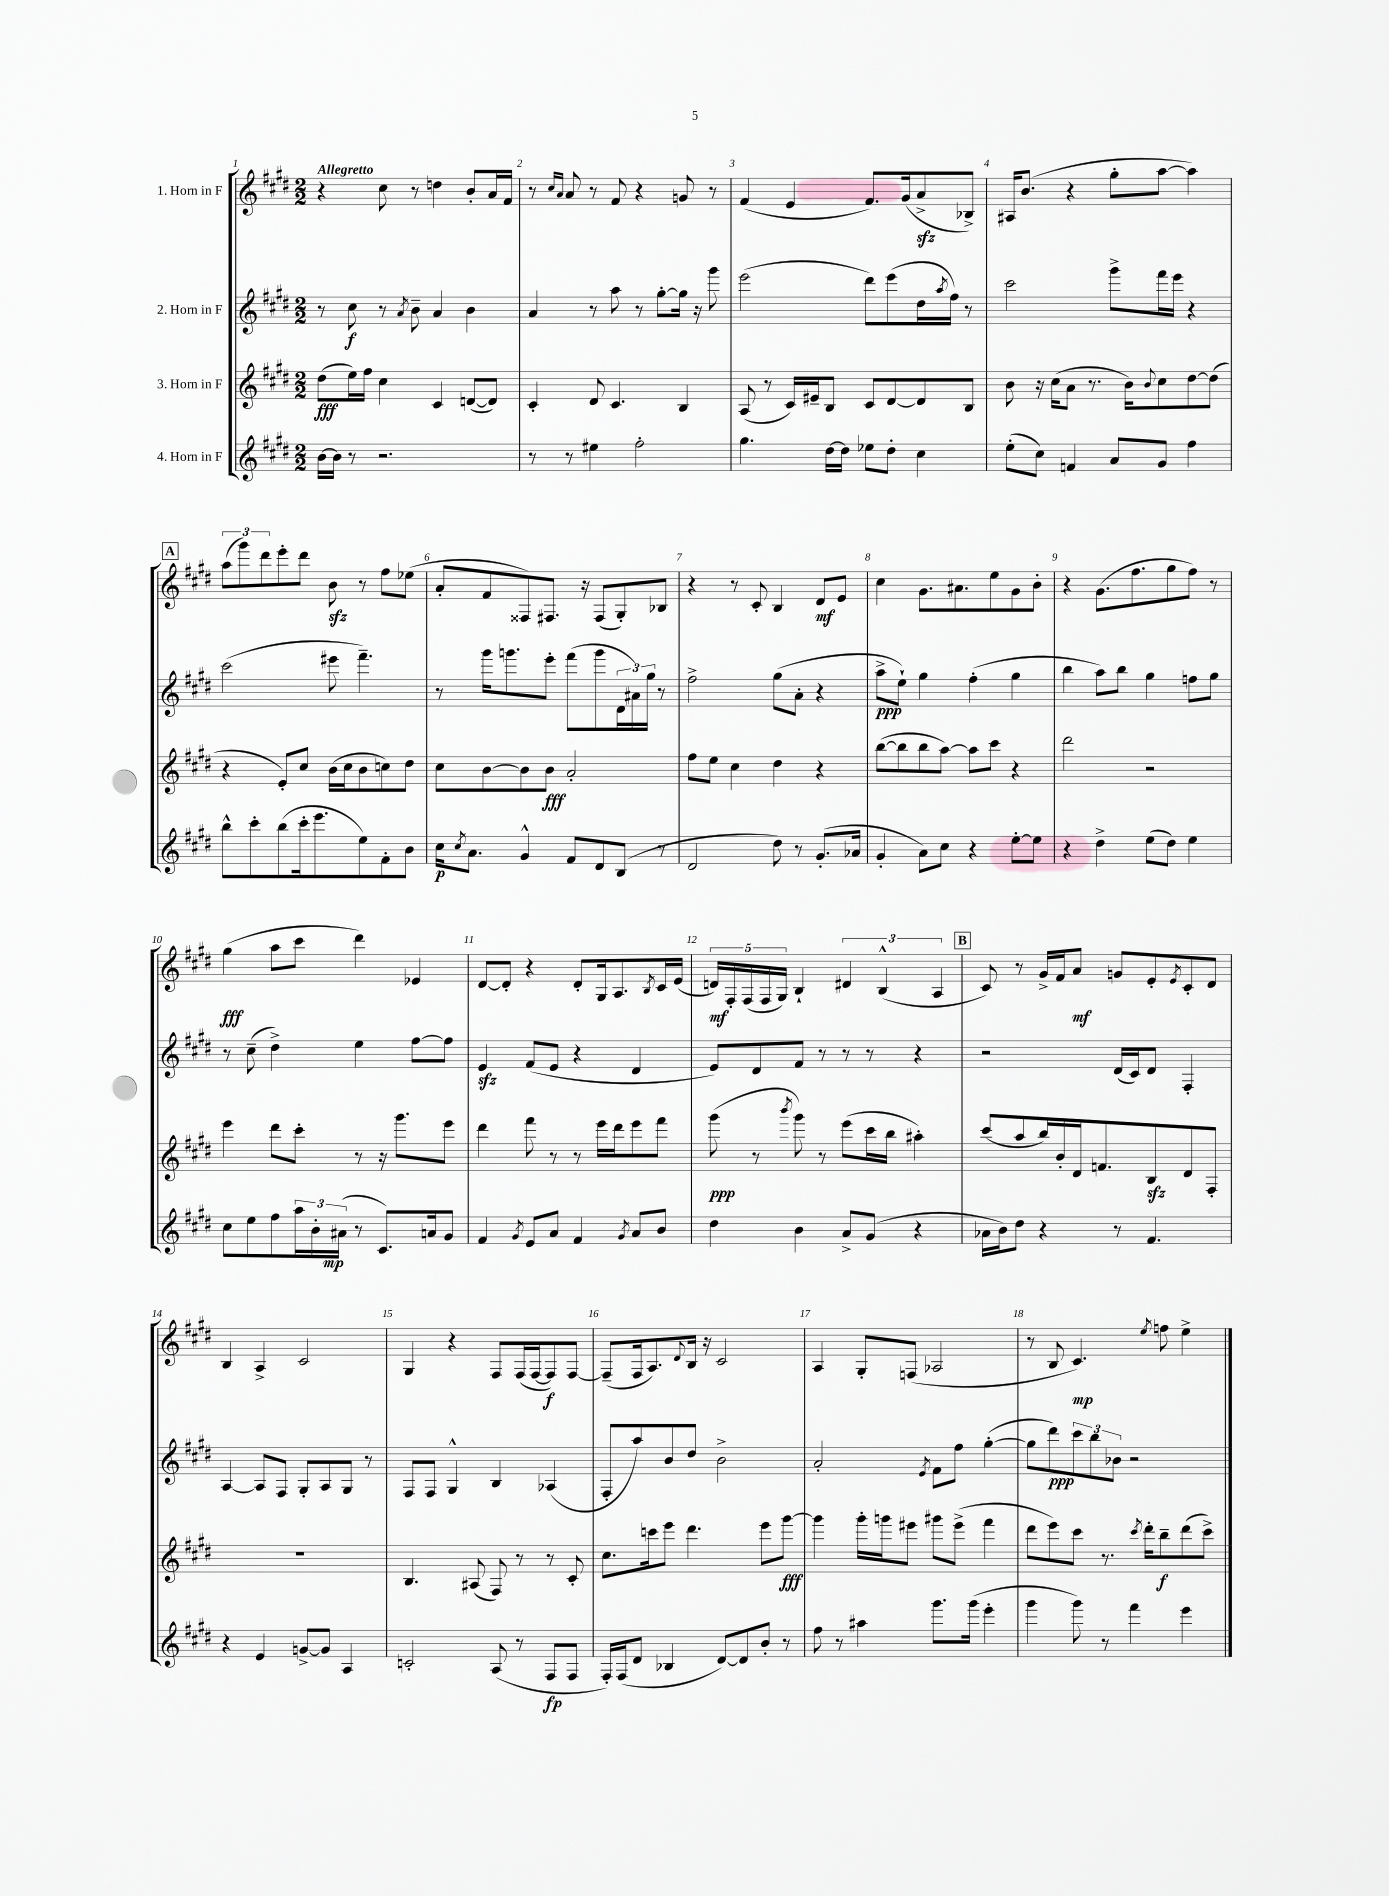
<<
\new StaffGroup <<
\new Staff = "s0" \with { instrumentName = "1. Horn in F" } {
    \clef treble \key e \major \numericTimeSignature \time 2/2 \tempo "Allegretto"
    r4 cis''8 r8 d''4 b'8-. a'16 fis'16 |
    r8 \grace { cis''16 a'16 } a'8 r8 fis'8 r4 g'8 r8 |
    fis'4( e'4 fis'8.) gis'16( a'8->\sfz bes8->) |
    ais16 b'8.( r4 gis''8-. a''8~ a''4) |
    \mark \markup { \box "A" } \tuplet 3/2 { a''8( gis'''8) dis'''8 } e'''8-. dis'''8 b'8\sfz r8 fis''8 ees''8( |
    a'8-. fis'8 fisis8) fis8. r16 fis8( gis8-.) bes8 |
    r4 r8 cis'8-. b4 dis'8\mf e'8 |
    cis''4 gis'8. ais'8. e''8 gis'8 b'8-. |
    r4 gis'8.( fis''8. gis''8 fis''8) r8 |
    gis''4\fff( a''8 cis'''8 dis'''4) ees'4 |
    dis'8~ dis'8-. r4 dis'8-. gis16 a8. \acciaccatura { b8 } cis'16 e'16( |
    \tuplet 5/4 { d'16\mf) fis16-. fis16( fis16 gis16) } b4-! \tuplet 3/2 { dis'4 b4-^( a4 } |
    \mark \markup { \box "B" } cis'8) r8 gis'16-> fis'16 a'8\mf g'8 e'8-. \acciaccatura { e'8 } cis'8-. dis'8 |
    b4 a4-> cis'2 |
    gis4 r4 fis8 fis16( fis16~ fis8\f) fis8~ |
    fis8--( fis16 a8.) \appoggiatura { dis'8 } b16 r16 cis'2 |
    a4 gis8-. f8( aes2 |
    r8 b8 cis'4.\mp) \acciaccatura { e''8 } f''8 e''4-> \bar "|." |
}
\new Staff = "s1" \with { instrumentName = "2. Horn in F" } {
    \clef treble \key e \major \numericTimeSignature \time 2/2
    r8 cis''8\f r8 \acciaccatura { a'8 } b'8-- a'4 b'4 |
    a'4 r8 a''8 r8 gis''8~-. gis''16 r16 gis'''8 |
    e'''2( dis'''8) e'''8( dis''16 \acciaccatura { a''8 } fis''16) r8 |
    cis'''2 gis'''8-> fis'''16 e'''16 r4 |
    \mark \markup { \box "A" } cis'''2( eis'''8 fis'''4.--) |
    r8 gis'''16 g'''8. e'''8-. fis'''8( g'''8 \tuplet 3/2 { dis'16 ais'16) gis''16 } r8 |
    fis''2-> gis''8( a'8-. r4 |
    a''8->\ppp e''8-!) gis''4 fis''4-.( gis''4 |
    b''4 a''8) b''8 gis''4 f''8 gis''8 |
    r8 cis''8--( dis''4->) e''4 fis''8~ fis''8 |
    e'4\sfz fis'8( e'8 r4 dis'4 |
    e'8) dis'8 fis'8 r8 r8 r8 r4 |
    \mark \markup { \box "B" } r2 dis'16( cis'16) dis'8 fis4-. |
    a4~ a8 fis8 gis8-. a8 gis8 r8 |
    fis8 fis8 gis4-^ b4 aes4( |
    fis8-. a''8) b'8 dis''8 b'2-> |
    a'2-. \acciaccatura { e'8 } fis'8 fis''8 gis''4~-.( |
    gis''8 dis'''8\ppp) \tuplet 3/2 { cis'''8 b''8 bes'8 } r2 \bar "|." |
}
\new Staff = "s2" \with { instrumentName = "3. Horn in F" } {
    \clef treble \key e \major \numericTimeSignature \time 2/2
    dis''8\fff( e''16) fis''16 cis''4 cis'4 d'8~( d'8) |
    cis'4-. dis'8 cis'4. b4 |
    a8( r8 cis'16) eis'16-- b8 cis'8 dis'8~ dis'8 b8 |
    b'8 r16 cis''16( a'8 r8. b'16) \appoggiatura { b'8 } cis''8 dis''8~ dis''8( |
    \mark \markup { \box "A" } r4 e'8-.) cis''8 b'16( cis''16 b'8 c''8) dis''8 |
    cis''8 b'8~ b'8 b'8\fff a'2-. |
    fis''8 e''8 cis''4 dis''4 r4 |
    b''8~( b''8 b''8 a''8~) a''8 cis'''8 r4 |
    dis'''2 r2 |
    e'''4 dis'''8 cis'''8-. r8 r16 gis'''8. e'''8 |
    dis'''4 fis'''8 r8 r8 e'''16 dis'''16 e'''8 fis'''8 |
    gis'''8\ppp( r8 \acciaccatura { b'''8 } gis'''8) r8 e'''8( cis'''16 b''16 ais''4-.) |
    \mark \markup { \box "B" } cis'''8( a''8 b''16) b'16-. dis'16 f'8. b8\sfz dis'8 fis8-. |
    R1 |
    b4. ais8( fis8) r8 r8 cis'8-. |
    cis''8. c'''16 e'''8 dis'''4. e'''8 gis'''8~\fff |
    gis'''4 gis'''16-. g'''16 eis'''8 gis'''8 eis'''8->( fis'''4 |
    dis'''8 e'''8) cis'''8 r8. \acciaccatura { cis'''8 } dis'''16-. b''8--\f dis'''8( cis'''8->) \bar "|." |
}
\new Staff = "s3" \with { instrumentName = "4. Horn in F" } {
    \clef treble \key e \major \numericTimeSignature \time 2/2
    b'16~ b'16 r8 r2. |
    r8 r8 eis''4 fis''2-. |
    gis''4. dis''16~ dis''16 ees''8 dis''8-. cis''4 |
    e''8-.( cis''8) f'4 a'8 gis'8 fis''4 |
    \mark \markup { \box "A" } b''8-^ cis'''8-. b''8( cis'''16-. e'''8. e''8) fis'8-. b'8 |
    cis''16\p \acciaccatura { cis''8 } a'8. gis'4-^ fis'8 dis'8 b8( r8 |
    dis'2 dis''8) r8 gis'8.-.( aes'16 |
    gis'4-. a'8) cis''8 r4 e''8~-. e''8 |
    r4 dis''4-> e''8( dis''8) e''4 |
    cis''8 e''8 fis''8 \tuplet 3/2 { a''16 b'16-. ais'16\mp( } r8 cis'8.) a'16 gis'8 |
    fis'4 \acciaccatura { gis'8 } e'8 a'8 fis'4 \acciaccatura { gis'8 } a'8 b'8 |
    dis''4 b'4 a'8-> gis'8( r4 |
    \mark \markup { \box "B" } aes'16 b'16) dis''8 r4 r8 fis'4. |
    r4 e'4 g'8~-> g'8 a4 |
    c'2-. a8( r8 fis8\fp fis8 |
    fis16-.) fis16( dis'8 bes4 dis'8~) dis'8 b'8-. r8 |
    fis''8 r8 ais''4 gis'''8. gis'''16( e'''4-. |
    gis'''4 gis'''8) r8 fis'''4 e'''4 \bar "|." |
}
>>
>>
\layout { \context { \Score \override BarNumber.break-visibility = ##(#f #t #t) barNumberVisibility = #all-bar-numbers-visible } }
